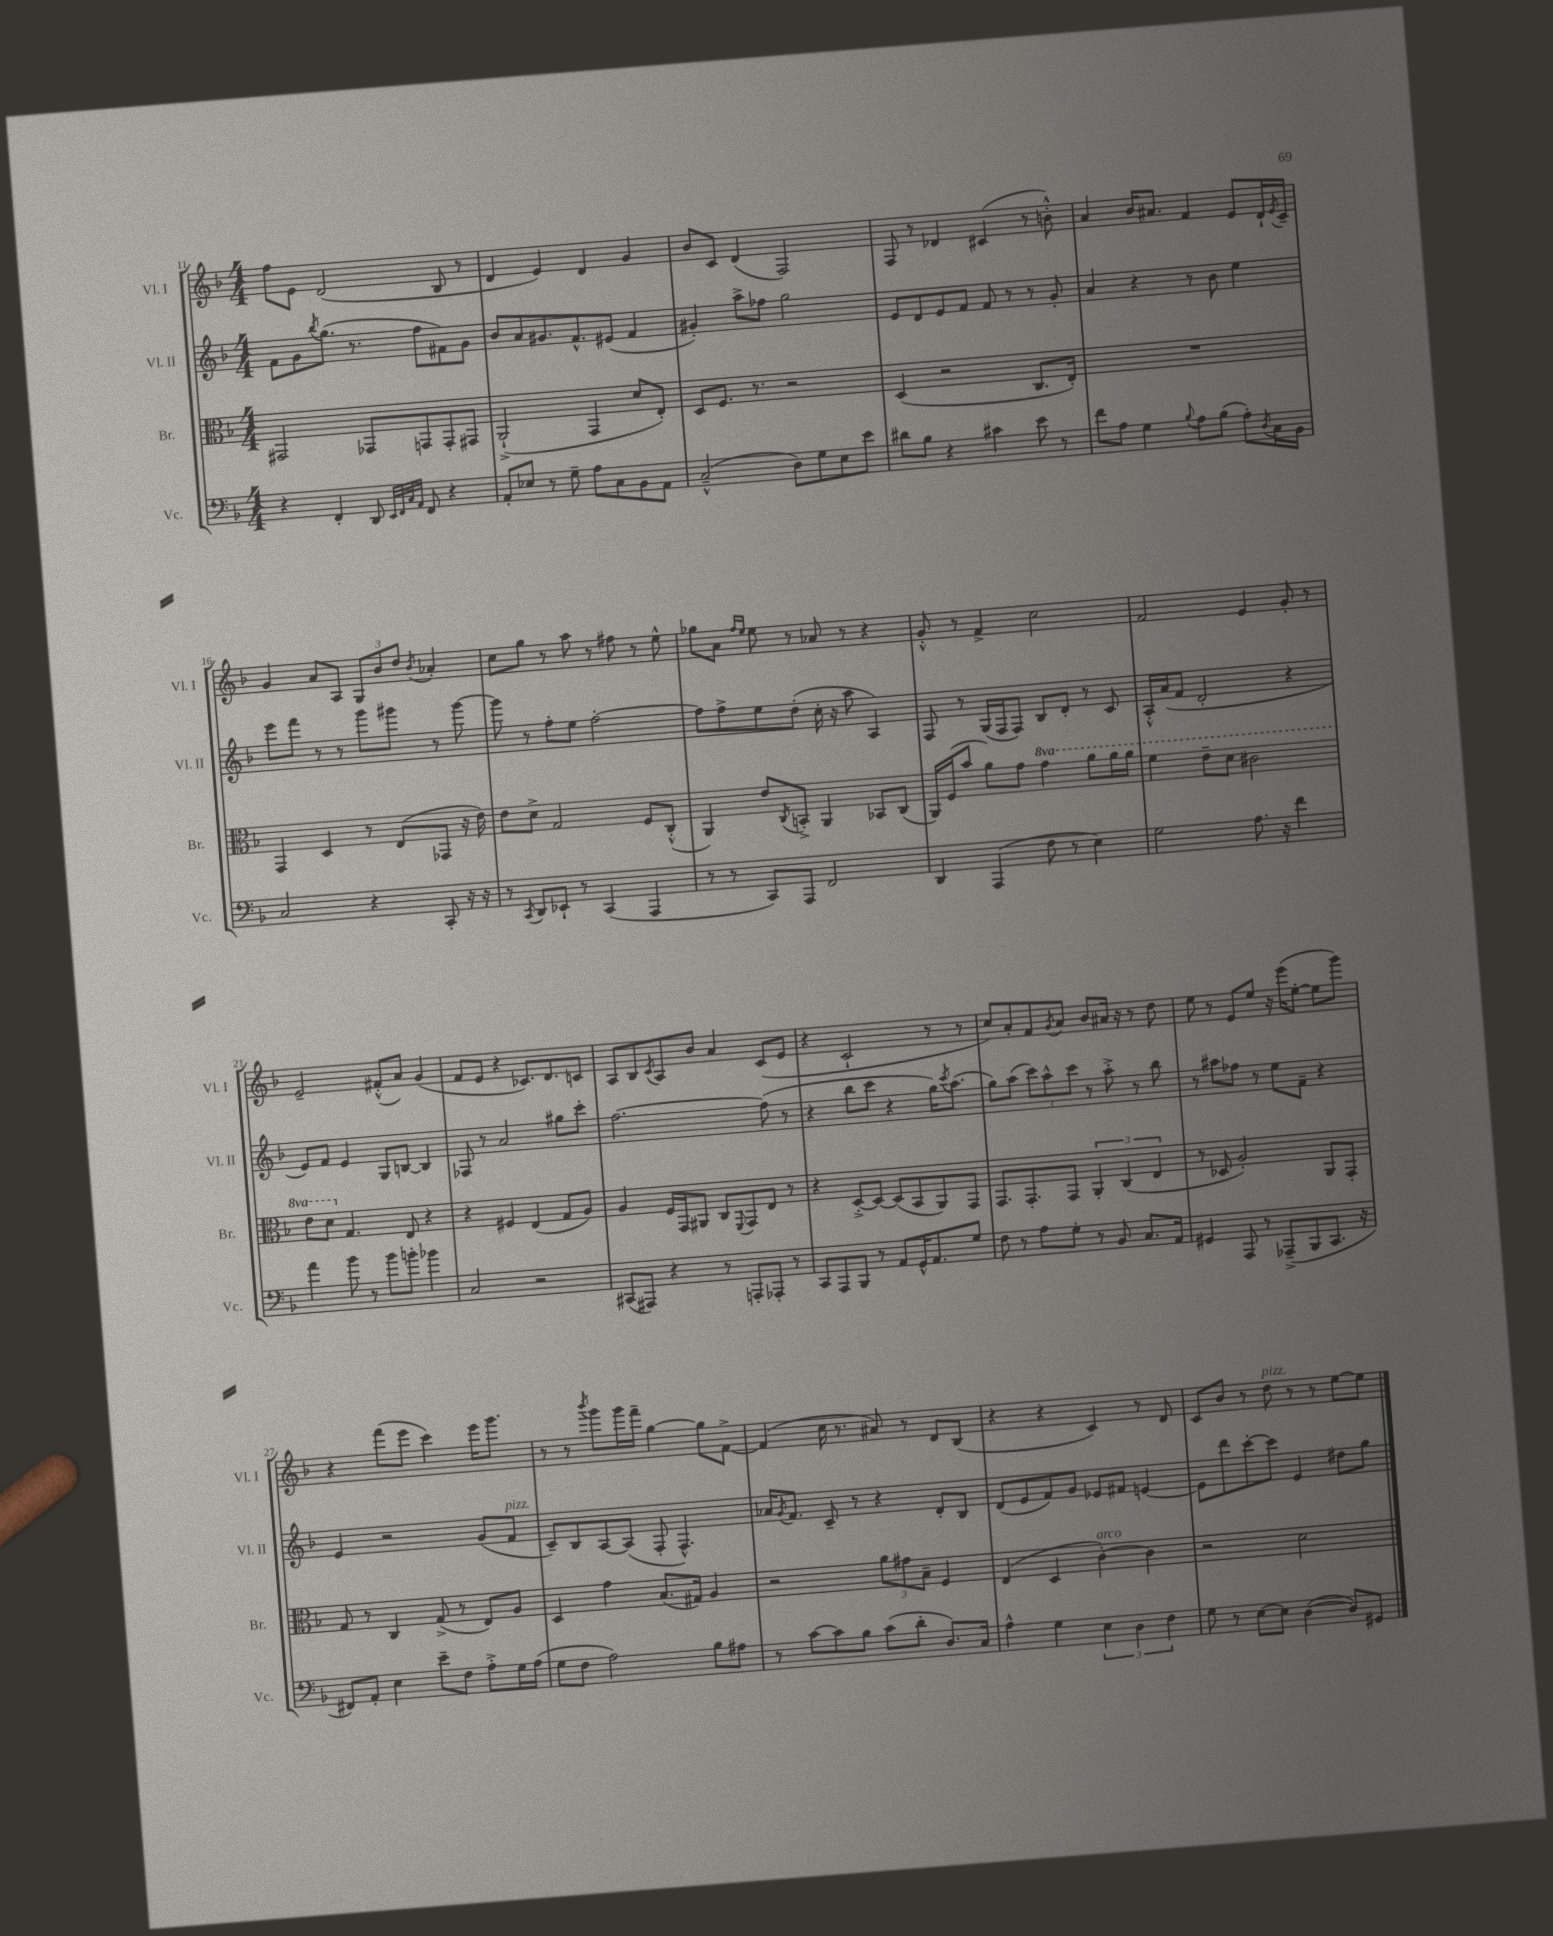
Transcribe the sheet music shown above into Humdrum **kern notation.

**kern	**kern	**kern	**kern
*part4	*part3	*part2	*part1
*staff4	*staff3	*staff2	*staff1
*I"Vc.	*I"Br.	*I"Vl. II	*I"Vl. I
*I'Vc.	*I'Br.	*I'Vl. II	*I'Vl. I
*clefF4	*clefC3	*clefG2	*clefG2
*k[b-]	*k[b-]	*k[b-]	*k[b-]
*M4/4	*M4/4	*M4/4	*M4/4
=11	=11	=11	=11
4r	2GG#X/	8f\L	8ff\L
.	.	8g\	8e\J
.	.	8qbb-/	.
4FF'/	.	(8.gg\J	(2d/
.	.	8.r	.
8DD/	8GG-X/L	.	.
32qqEE/LLL	.	.	.
32qqFF/	.	.	.
32qqC/	.	.	.
32qqAA/JJJ	.	.	.
8FF/	8GGn/	8ff\L	.
4r	8GG'/	8f#X\)	8B-/
.	8GG#X/J	8g\J	8r
=12	=12	=12	=12
8AA'/L	(2AA`^/	8b-/L	4d/
8E-X/J	.	8a/	.
8r	.	8.g#X/	4e/)
8G~\	.	.	.
.	.	8.f^^/	.
8A\L	4GG/	.	4d/
8C\	.	(8e#X/J	.
8BB-\	8d/L	4f/	4g/
8AA\J	8E'/J)	.	.
=13	=13	=13	=13
(2C~^^/	8D/L	4g#X'/)	8b-/L
.	8.F/J	.	8c/J
.	.	8aa^\L	(4d/
.	8.r	.	.
.	.	8ff-X\J	.
8D\L)	2r	2gg\	2F/)
8G\	.	.	.
8E\	.	.	.
8e\J	.	.	.
=14	=14	=14	=14
8d#X\L	(4D/	8e/L	8F/
8B-\J	.	8d/	8r
4r	2r	8e/	4d-X/
.	.	8f/J	.
4c#X\	.	8f/	(4c#X/
.	.	8r	.
8e\	8.C/L	8r	8r
8r	.	8g'/	8bn'^^\)
.	16E'/Jk)	.	.
=15	=15	=15	=15
8f\L	1r	4a/	4a/
8A\J	.	.	.
4G\	.	4r	16b-/KL
.	.	.	8.a#X/J
8qqB-/	.	.	.
8A\L	.	8r	4f/
(8B-\J	.	8b-\	.
8A'\L)	.	4ee\	8e/L
8qD/	.	.	.
16C\L	.	.	16d`/L
.	.	.	8qe/
16BB-\JJ	.	.	16c~/JJ
!!LO:LB:g=z
=16	=16	=16	=16
2C/	4GG/	8eee\L	4g/
.	.	8fff\J	.
.	4D/	8r	8a/L
.	.	8r	8A/J
4r	8r	8ggg\L	12G/L
.	.	.	12b-/
.	(8E/L	8ggg#X\J	.
.	.	.	12dd/J
.	.	.	8qb-/
8CC'/	8GG-X/J	8r	4a-X'/
16r	16r	[8ggg#\	.
16r	16e\)	.	.
=17	=17	=17	=17
8r	8e\L	8ggg#\]	8cc\L
8qCC/	.	.	.
8DD/L	8d^\J	8r	8gg\J
8EE-X`/J	2G/	8ff'\L	8r
8r	.	8ee\J	8aa\
(4CC/	.	[2ff'\	8r
.	.	.	8ff#X\
4AAA/	8F/L	.	8r
.	(8C'^^/J	.	8ee^^\
=18	=18	=18	=18
8r	4AA/)	8ff\L]	8gg-X\L
8r	.	8ff^\	8a\J
.	.	.	16qqff/LL
.	.	.	16qqee/JJ
8CC/L)	8e/L	8ee\	8ee\
.	8qC/	.	.
8AAA/J	8BBn'^/J	(8dd'\J	8r
2FF/	4AA/	16cc'\	8a-X/
.	.	16r	.
.	.	8aa\	8r
.	8BB-X/L	4A/)	4r
.	(8C/J	.	.
=19	=19	=19	=19
4DD/	16AA/LL)	8F/	8g'^^/
.	(16F/J	.	.
.	8b-/J	8r	8r
(4AAA/	8a\L)	(16G/LL	4f^/
.	.	16F/J	.
.	8g\J	8F/J)	.
*	*8va	*	*
8F\	4gg\	8B-/L	2cc\
8r	.	8d'/J	.
4E\)	8aa\L	8r	.
.	16aa\L	8c/	.
.	16aa\JJ	.	.
=20	=20	=20	=20
2G\	4ff\	16A'^^/LL	2f/
.	.	(16a/J	.
.	.	8f/J	.
.	8ee~\L	2d'/	.
.	8dd\J	.	.
8.A\	2cc#X\	.	4e/
16r	.	.	.
4f\	.	4r	8g'/
.	.	.	8r
!!LO:LB:g=z
=21	=21	=21	=21
4a\	8ee\L	8e/L)	2e~/
.	8dd\J	8f/J	.
*	*X8va	*	*
8b-\	4.G/	4e/	.
8r	.	.	.
8b-\L	.	8G/L	(8f#X'^^/L
8bn'\J	8E/	[8Bn/J	8a/J)
4b-X\	4r	4B/]	(4g/
=22	=22	=22	=22
2C/	4r	8F-X/	8f/L
.	.	8r	8e/J
.	4F#X/	2a/	4r
2r	(4E/	.	8.c-X/L)
.	.	.	8.d/
.	8G/L	8gg#X\L	.
.	8A/J)	8ccc'\J	8cn/J
=23	=23	=23	=23
(8CC#X/L	4A/	[2.ff\	8A/L
8AAA#X/J)	.	.	8B-/
.	.	.	8qc/
4r	16F/LL	.	8A/
.	16GG/J	.	.
.	8AA#X/J	.	8b-/J
8r	8C/L	.	4a/
.	8qqFF/	.	.
8AAAn'/L	8GG/	.	.
8AAA-X'/J	8E/J	(8ff\]	(8c/L
8r	8r	8r	8e/J
=24	=24	=24	=24
8CC/L	4r	4r	4r
8AAA/	.	.	.
8BBB-/J	[8D'^/L	8bb-\L	2c`/
8r	8D/J_	8ccc\J	.
8AA/L	(8D/L]	4r	.
16GG^^/K	8BB-/	.	.
8.AA/	.	.	.
.	8AA/)	16gg\KL)	8r
.	.	8qccc/	.
.	.	(8.aa\J	.
8G/J	8GG/J	.	8r
=25	=25	=25	=25
8F\	8.GG/L	8gg\L)	8cc/L)
8r	.	(8aa\J	8a'/
.	8.GG'/	.	.
8A\L	.	12ccc\L)	8f/
.	.	12aa^^\	.
.	.	.	8qg/
8G'\J	8GG/J	.	8a/J
.	.	12ccc\J	.
8r	6AA'/	8r	8b-/L
8BB-/	.	8aa'^\	16a#X/Jk
.	(6C/	.	.
.	.	.	16r
8.C/L	.	8r	8r
.	6E/	.	.
.	.	8bb-\	8dd\
16AA/Jk	.	.	.
=26	=26	=26	=26
4GG#X/	8r	8r	8ee\
.	8D-X/	8aa#X\L	8r
8AAA/	2A'/)	8ff-X\J	8e/L
8r	.	8r	8ee/J
(8AAA-X~^/L	.	8ee\L	16r
.	.	.	(16eee\KL
8BBB-/	.	8f~\J	[8ee'\J
8.CC/J	8AA/L	4r	8ee\L]
.	8GG'/J	.	8ggg\J)
16r	.	.	.
!!LO:LB:g=z
=27	=27	=27	=27
8FF#X/L)	8G/	4e/	4r
8AA'/J	8r	.	.
4E\	4C/	2r	(8fff\L
.	.	.	8eee\J
8e~\L	(8G^/	.	4ccc\)
8F\J	8r	.	.
8A'^\L	8E/L)	(8g/L	16eee\KL
.	.	.	8.ggg\J
!	!	!LO:TX:a:i:t=pizz.	!
16G\L	8A/J	8f/J	.
(16A\JJ	.	.	.
=28	=28	=28	=28
8G\L	4D/	8c~/L)	8r
8F\J	.	8B-/	8r
.	.	.	8qbbb-/
2A\)	4g\	[8A/	8ggg\L
.	.	(8A/J]	16ggg\L
.	.	.	16fff~\JJ
.	(8.B-/L	8F'/	[4gg\
.	.	4.F^^/)	.
.	16G#X/Jk)	.	.
8B-\L	4A/	.	8gg\L]
8A#X\J	.	.	[8f^\J
=29	=29	=29	=29
8r	2r	16a-X/KL	(4f/]
.	.	8qg/	.
.	.	8.f/J	.
[8c\L	.	.	.
8c\]	.	8c~/	16cc\
.	.	.	8.r
8B-\J	.	8r	.
(8c\L	12a\L	4r	8a#X/)
.	12g#X\	.	.
8d'\J	.	.	8r
.	12B-~\J	.	.
8.D/L)	4F/	8d'/L	8d/L
.	.	8B-/J	(8B-/J
16C/Jk	.	.	.
=30	=30	=30	=30
4A^^\	(4E/	(8d/L	4r
.	.	8e/	.
4G\	4D/	8f/)	4r
.	.	8g/J	.
!	!LO:TX:a:i:t=arco	!	!
6E\	[4c'\)	8e-X/L	4c/)
.	.	8f#X/J	.
6D\	.	.	.
.	4c\]	[4en/	8r
6F\	.	.	.
.	.	.	8d/
=31	=31	=31	=31
8G\	2r	8e\L]	8c/L
8r	.	8ddd\	8b-/J
[8E\L	.	[8ccc'\	8r
!	!	!	!LO:TX:a:i:t=pizz.
8E\J]	.	8ccc\J]	8dd\
([4D\	2d\	4e/	8r
.	.	.	8r
8D/L])	.	8dd#X\L	[8ee\L
8GG#X/J	.	8gg\J	8ee\J]
==	==	==	==
*-	*-	*-	*-
